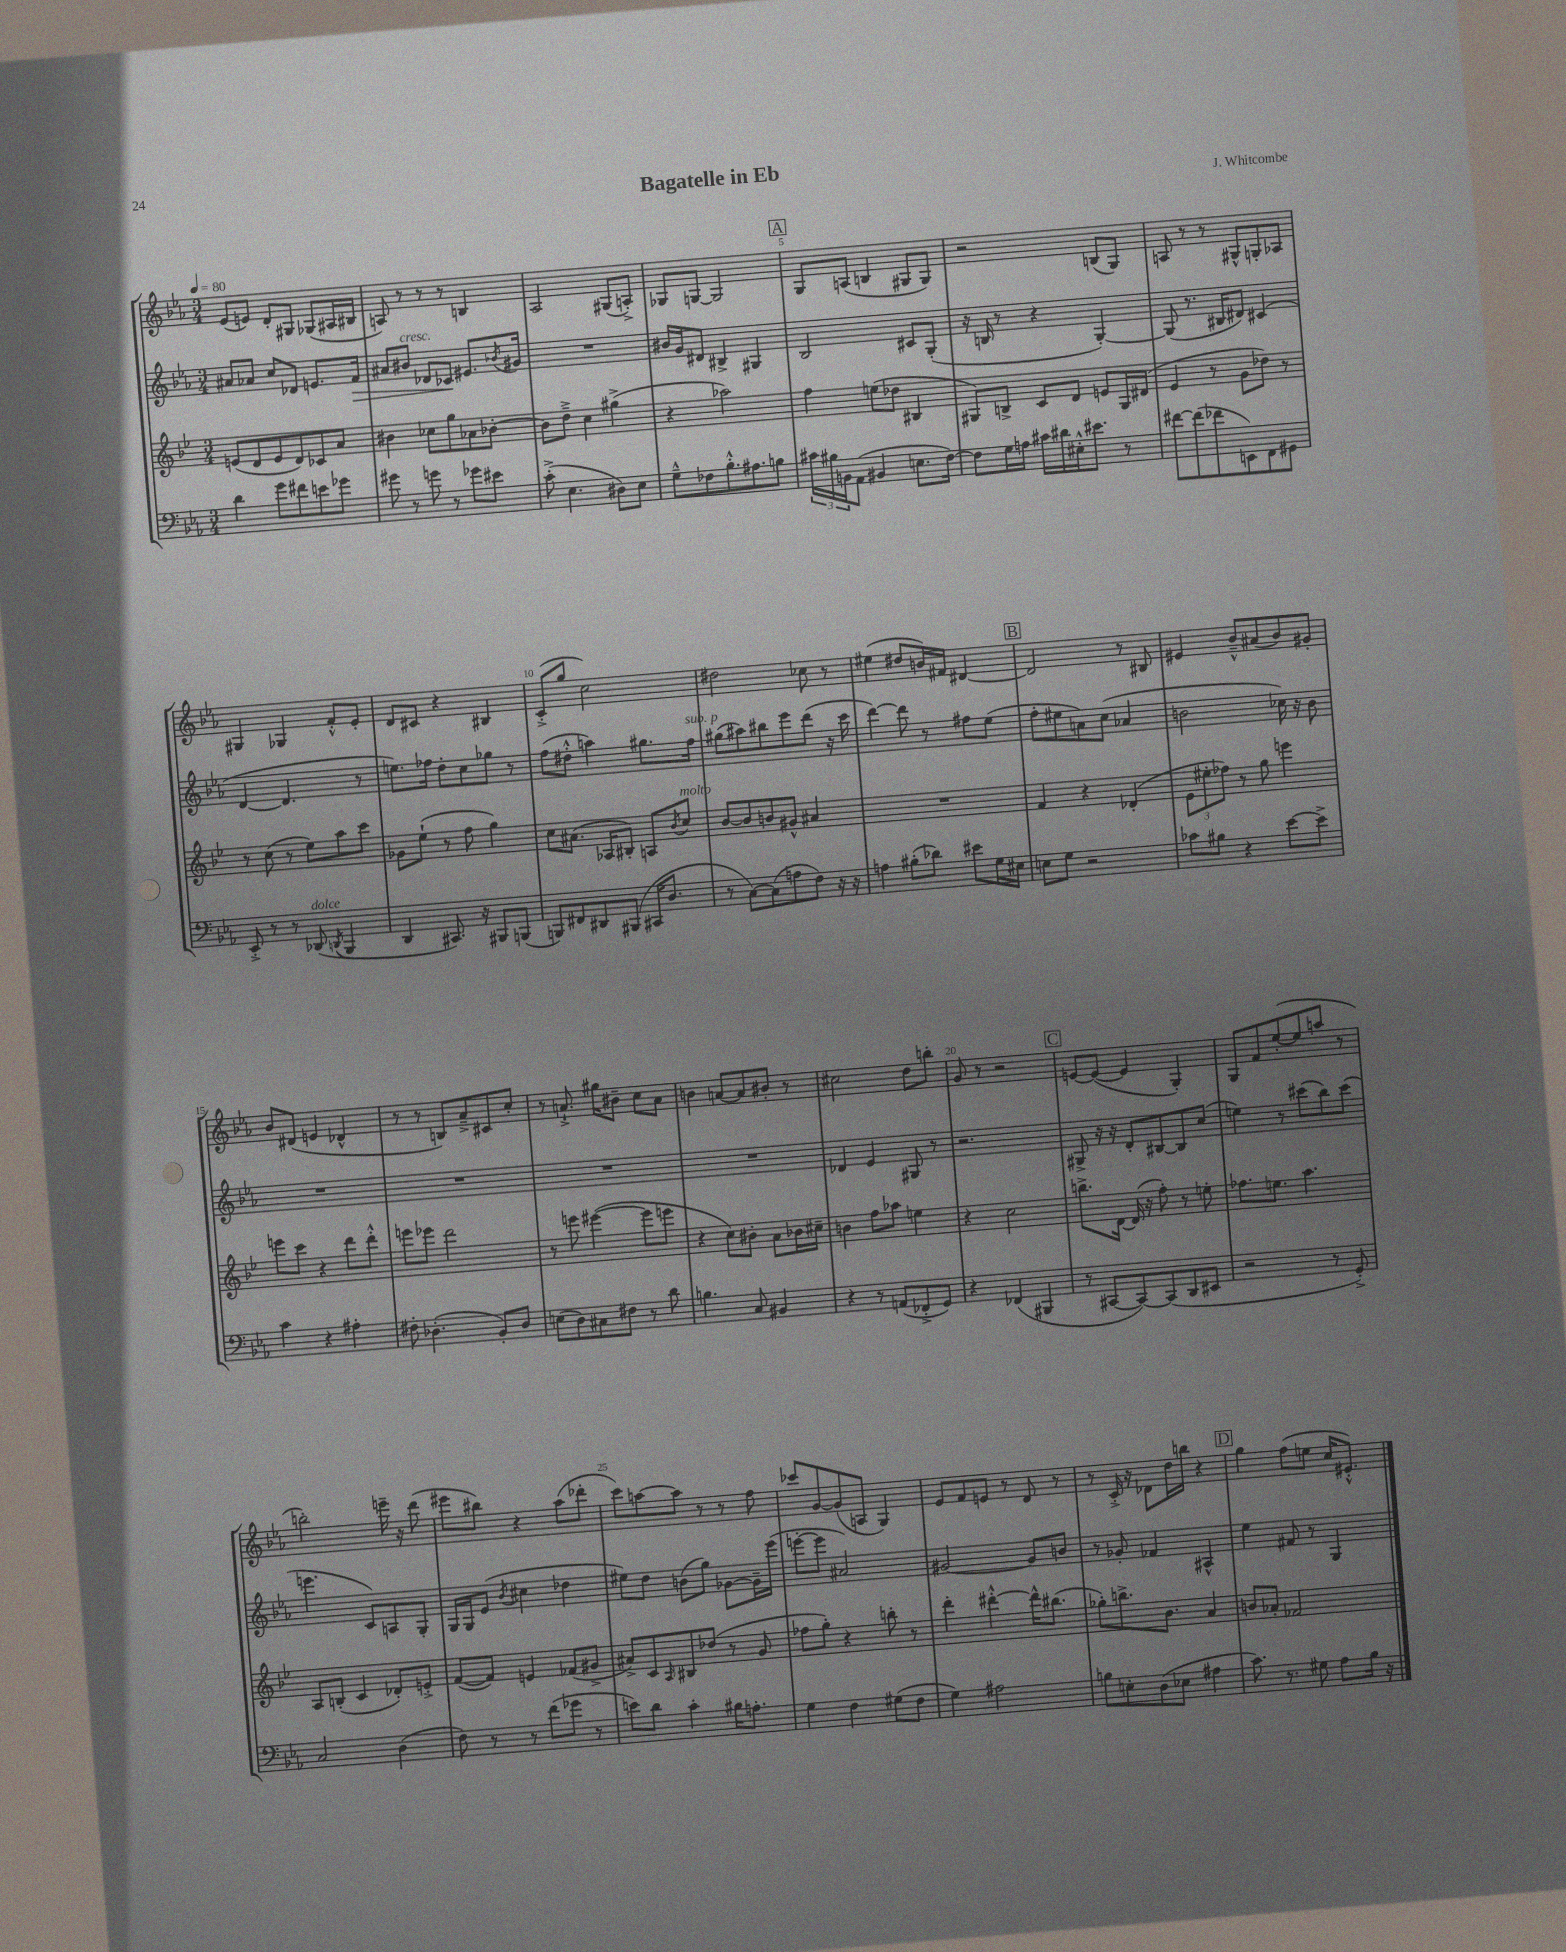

**kern	**kern	**kern	**kern
*staff4	*staff3	*staff2	*staff1
*clefF4	*clefG2	*clefG2	*clefG2
*k[b-e-a-]	*k[b-e-]	*k[b-e-a-]	*k[b-e-a-]
*M3/4	*M3/4	*M3/4	*M3/4
*MM80	*MM80	*MM80	*MM80
4d	(8e	8a#	(8e-
.	8d	8a-	8e)
8g	8e	8cc	8d'
8f#	8d)	8d-	8G#
8e	8c-	8.e	(8G-
8g-	8a	.	16A#
.	.	16f	16B#
=	=	=	=
8g#	4b#	8a#	8A)
8r	.	8b#	8r
8g	8cc-	8d-	8r
8r	8gg	8c-	8r
8g-	8a-	8.e#	4B
8e#	[8b-'	.	.
.	.	8qb-	.
.	.	16g#	.
=	=	=	=
(8c'^	8b-]	2.r	2A-
4.E-	8dd~^	.	.
.	4cc	.	.
8D#)	(4gg#^	.	(8G#
8E-	.	.	8A'^)
=	=	=	=
8G~^^	4r	16b#	8G-
.	.	16g	.
8F-	.	8d#	[8G
8.B-'^^	2aa-)	4B#^	2G]
8.A#	.	.	.
.	.	4G#	.
8B	.	.	.
=	=	=	=
24c#	4ff	2B-	8G
24B#	.	.	.
24BB	.	.	.
(8AA-	.	.	(8A
4BB#	(8ee	.	4B
.	8dd-	.	.
8.E	4B#	8c#	8G#
.	.	(8G'	8G#)
[16F)	.	.	.
=	=	=	=
8F]	8G#)	16r	2r
.	.	16B	.
16G	8B^	8r	.
16A	.	.	.
16c#	8c	4r	.
16d#	.	.	.
16E#'^^	8d	.	.
8.e#	.	.	.
.	8e	[4G')	(8B
8r	16G#	.	8G)
.	(16d#	.	.
=	=	=	=
[8f#	4e-	(8G]	8A
(8f#]	.	8.r	8r
8f-	8r	.	8r
.	.	16B#	.
8EE)	8g	8d#)	8G#^^
8FF	8dd-)	(4c#	8G'
8GG#	8r	.	8A-
=	=	=	=
8EE-'^	8r	[4d	4G#
8r	(8cc	.	.
8r	8r	4.d]	4G-
(8DD-	8ee-)	.	.
8qDD	.	.	.
4BBB-	8aa	.	8f'^^
.	8ccc	8r	8e-'
=	=	=	=
4DD	8g-	8.ee)	8d
.	(8ee-`	.	8c#
.	.	16ff-	.
8.CC#)	8r	8dd'	4r
.	8ff	8cc	.
16r	.	.	.
8BBB#	4gg)	8gg-	4B#
(8BBB	.	8r	.
=	=	=	=
8BBB)	8cc	(8ff	(8c'^
8FF#	(8.a#	8dd#'^^	8gg
8DD#	.	4aa)	2cc)
.	16A-	.	.
(8BBB#	8B#')	.	.
16CC#	8A	8.gg#	.
8.D	.	.	.
.	8qb-	.	.
.	8cc	.	.
.	.	16ff	.
=	=	=	=
8r	[8b-	(8gg#	2dd#
[8C)	8b-]	8aa#)	.
(8C]	8b	8bb#	.
8A	8g#^^	8eee-	.
8F)	4a#	(8ddd	8cc-
16r	.	16r	8r
16r	.	16ccc	.
=	=	=	=
4A	2.r	[4ddd)	(4ee#
(8B#'	.	8ddd]	8dd#
8d-)	.	8r	16b)
.	.	.	16f#
8e#	.	8ff#	[4d#
16G	.	(8ee-	.
16E#	.	.	.
=	=	=	=
8E	4f	8ff'	2d#]
8G	.	8ee#	.
2r	4r	8a)	.
.	.	(8cc	.
.	(4d-'	4a-	8r
.	.	.	8B#
=	=	=	=
8c-	12e-	2b	4e#
.	12ee#'	.	.
8B#	.	.	.
.	12ff-)	.	.
4r	8r	.	8b-~^^
.	8gg	.	(8a#
[8e-	4eee	16cc-)	8b-)
.	.	16r	.
8e-^]	.	8b	8g#'
=	=	=	=
4c	8eee	2.r	8b-
.	8ccc	.	(8d#
4r	4r	.	4e
4A#'	8ddd	.	4d-^^
.	8ddd'^^	.	.
=	=	=	=
8F#'	8eee	2.r	8r
(4.D-'	8eee-	.	8r
.	2ddd	.	8B)
.	.	.	8a-~^
8BB-')	.	.	8c#
8D-	.	.	8cc'
=	=	=	=
(8E	8r	2.r	8r
8D)	8eee	.	8.a`^
8C#	([4eee#	.	.
.	.	.	16gg#
8F#	.	.	8b#~
8r	8eee#]	.	8cc
8d	8eee	.	8a
=	=	=	=
4.B	4r	2.r	4b
.	8cc)	.	[8a
8C	8b#'	.	8a]
4BB#	8a	.	8b#'
.	16b-	.	8r
.	16cc#~	.	.
=	=	=	=
4r	4b	4d-	2cc#
8r	8ff	4e-	.
(8AA	8aa-	.	.
8FF-'^	4ee	8G#	8dd
8GG)	.	8r	8bb'
=	=	=	=
4r	4r	2.r	8g
.	.	.	8r
(4FF-	2cc	.	2r
4BBB#	.	.	.
=	=	=	=
8r	8.bb^	8G#^	[8e
[8CC#	.	16r	(8e_
.	[16d	16r	.
8CC#_)	(16d]	8d'	4e]
.	16r	.	.
(8CC#]	8ff')	[8B#	.
8DD	8r	8B#]	4G')
8EE#	8ee'	(8cc	.
=	=	=	=
2r	8.ff-	4ee)	8G
.	.	.	8f
.	8.ee	.	.
.	.	8r	([8ee-'
.	4.aa	(8ccc#	8ee-]
8r	.	8bb-)	8aa
8GG'^)	.	(8ccc#	8r
=	=	=	=
2C	8A	4.eee	2bb')
.	(8B'	.	.
.	4c	.	.
.	.	8c)	.
(4D	8d-')	8A	16eee~
.	.	.	16r
.	8e'^	8G'	(8ddd
=	=	=	=
8F)	([8f	16G	8eee#
.	.	16G	.
8r	8f])	(8e-	8bb#)
.	.	8qb-	.
8r	4e	4cc#	4r
(8f	.	.	.
8g-	(8f-	4dd-	(8aa-
8r	8g#^	.	8ddd-'
=	=	=	=
8e)	8a#^)	8ee#)	8ccc)
8d	8c	8dd	[8aa
.	16qqA	.	.
4c'	8B#	(8b	8aa]
.	(8dd-	8gg)	8r
16B#	8r	[8g-	8r
8.A'	.	.	.
.	8g	16g-~]	8ff
.	.	(16eee-	.
=	=	=	=
4G	8ff-	[8eee'	8ccc-
.	8gg')	8eee]	[8g
4F	4r	2a#)	(8g]
.	.	.	8A
(8G#	8bb'	.	4G)
8F	8r	.	.
=	=	=	=
4G)	4ddd'	[2g#	8e-
.	.	.	8f
2A#	[4ddd#'^^	.	8e
.	.	.	8r
.	16ddd#^^]	8g#]	8d
.	(8.bb#	.	.
.	.	8b	8r
=	=	=	=
8B	8gg-')	8r	8r
8E'	8.bb^	8g-'	16c'^
.	.	.	16r
(8D	.	4f-	8d-
.	8.b-	.	.
8E-	.	.	16dd
.	.	.	16bb
4A#	4a	4A#^^	4r
=	=	=	=
8.c)	8b	4ee-	4gg
.	8a-'	.	.
8.r	.	.	.
.	2f-	8f#	(8ff
8G#	.	8r	8ee
8A-	.	4G	16cc
.	.	.	8.e#'^^)
16B-	.	.	.
16r	.	.	.
==	==	==	==
*-	*-	*-	*-
